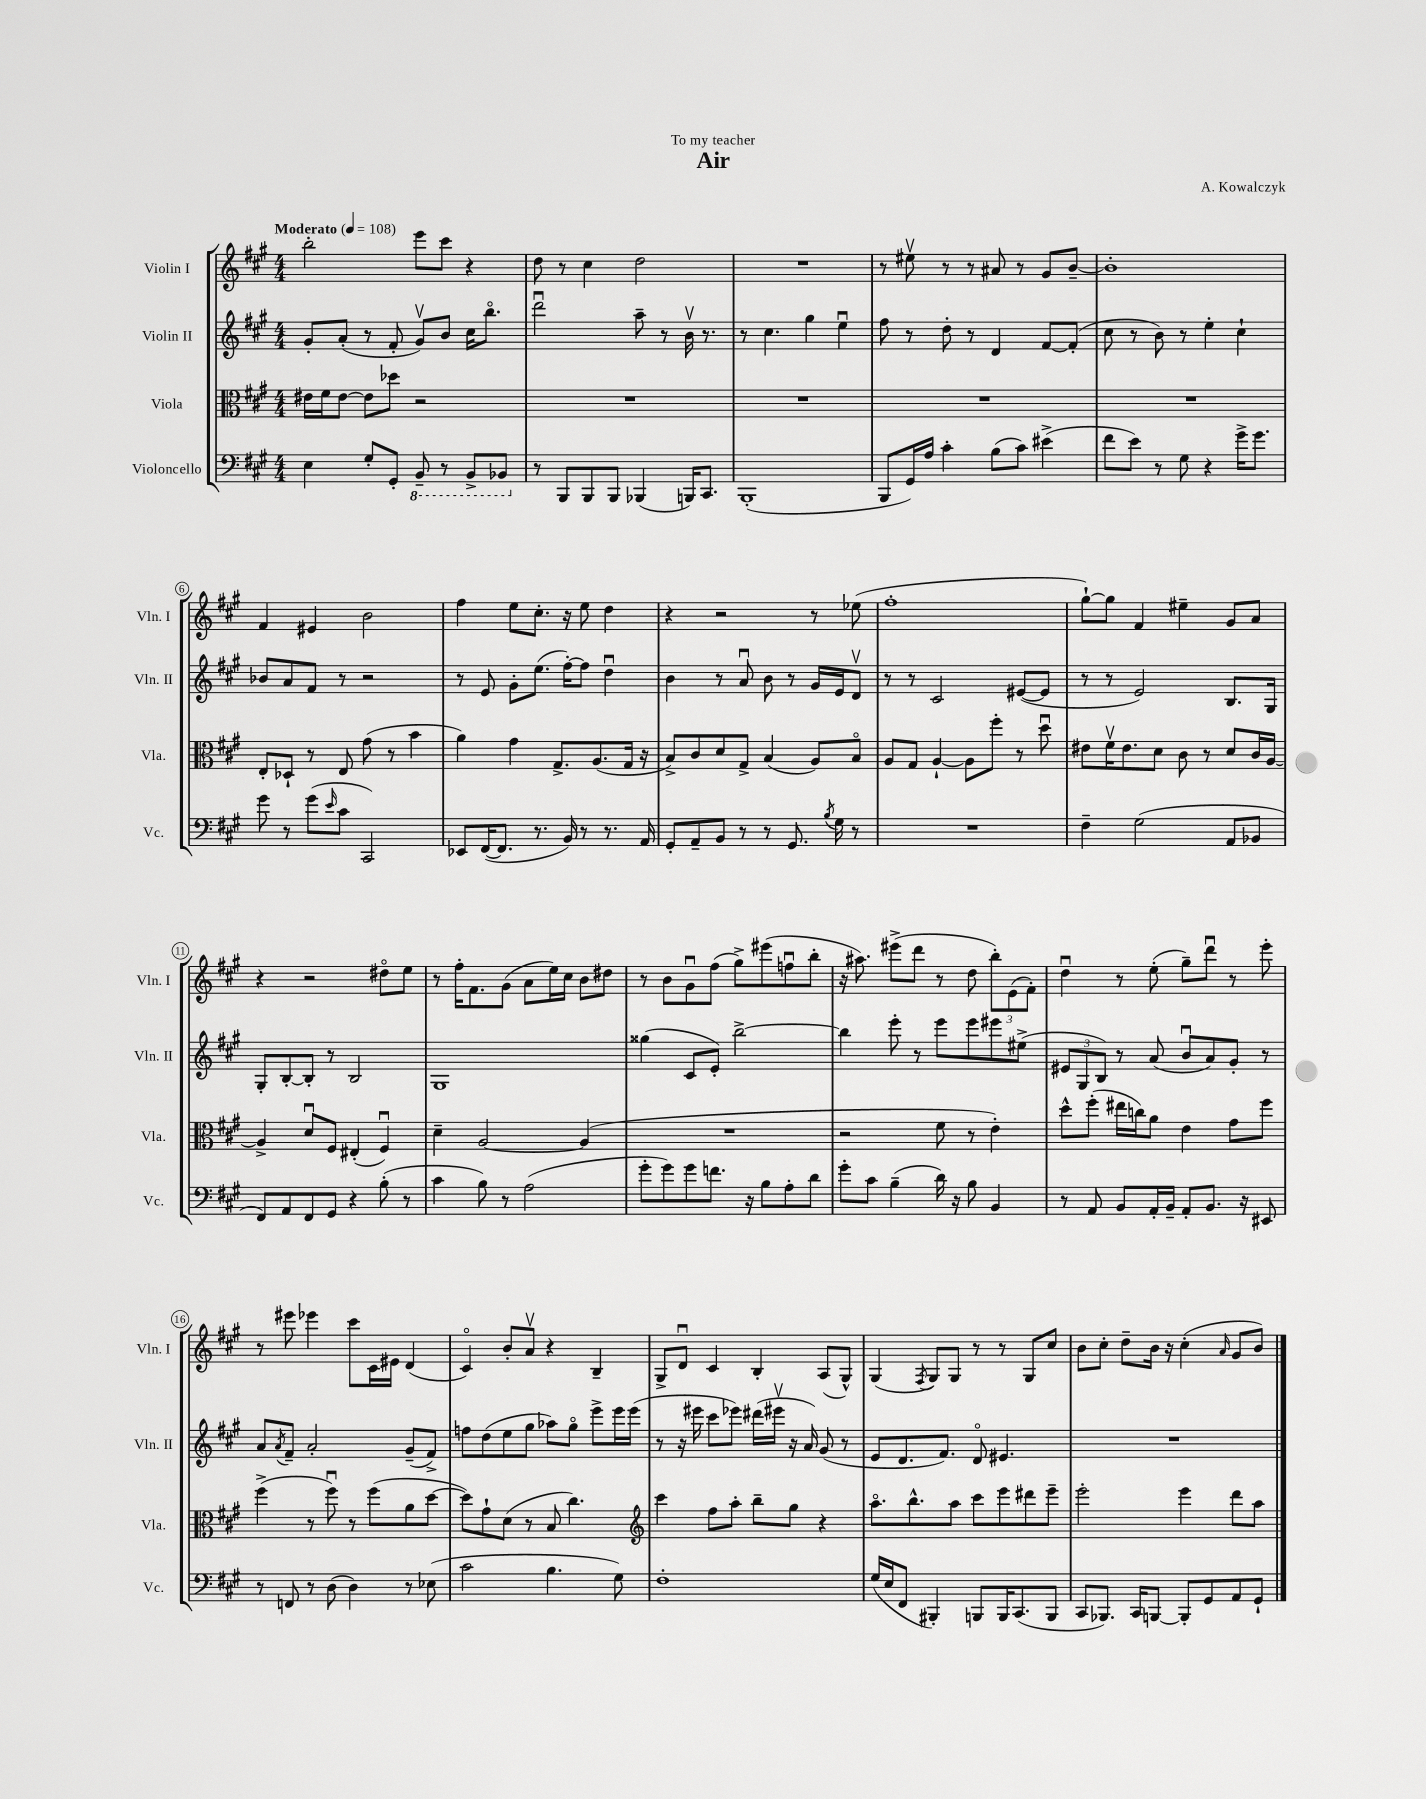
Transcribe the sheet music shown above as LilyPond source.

\header { title = "Air" composer = "A. Kowalczyk" dedication = "To my teacher" }
<<
\new StaffGroup <<
\new Staff = "s0" \with { instrumentName = "Violin I" shortInstrumentName = "Vln. I" } {
    \clef treble \key a \major \numericTimeSignature \time 4/4 \tempo "Moderato" 4 = 108
    b''2-. e'''8 cis'''8 r4 |
    d''8 r8 cis''4 d''2 |
    R1 |
    r8 eis''8\upbow r8 r8 ais'8 r8 gis'8 b'8~-- |
    b'1-. |
    fis'4 eis'4 b'2 |
    fis''4 e''8 cis''8.-. r16 e''8 d''4 |
    r4 r2 r8 ees''8( |
    fis''1-. |
    gis''8~-!) gis''8 fis'4 eis''4-- gis'8 a'8 |
    r4 r2 dis''8\flageolet e''8 |
    r8 fis''16-. fis'8. gis'8( a'8 e''16) cis''16 b'8 dis''8 |
    r8 b'8 gis'8\downbow fis''8( gis''8->) eis'''8( f''8\downbow b''8-. |
    r16 ais''8.) eis'''8->( d'''8 r8 d''8 \tuplet 3/2 { b''8-.) e'8( fis'8-.) } |
    d''4\downbow r8 e''8-.( gis''8--) d'''8\downbow r8 e'''8-. |
    r8 eis'''8 ees'''4 cis'''8 cis'16 eis'16 d'4( |
    cis'4\flageolet) b'8-. a'8\upbow r4 b4-- |
    gis8-> d'8\downbow cis'4 b4-. a8( gis8-^) |
    gis4( \acciaccatura { fis8 } gis8) gis8 r8 r8 gis8 cis''8 |
    b'8 cis''8-. d''8-- b'16 r16 cis''4-.( \grace { a'16 } gis'8 b'8) \bar "|." |
}
\new Staff = "s1" \with { instrumentName = "Violin II" shortInstrumentName = "Vln. II" } {
    \clef treble \key a \major \numericTimeSignature \time 4/4
    gis'8-. a'8-.( r8 fis'8-. gis'8\upbow) b'8 cis''16 b''8.\flageolet |
    d'''2\downbow a''8-- r8 b'16\upbow r8. |
    r8 cis''4. gis''4 e''4\downbow |
    fis''8 r8 d''8-. r8 d'4 fis'8~ fis'8-.( |
    cis''8 r8 b'8) r8 e''4-. cis''4-! |
    bes'8 a'8 fis'8 r8 r2 |
    r8 e'8 gis'8-. e''8.( fis''16~-.) fis''8 d''4\downbow |
    b'4 r8 a'8\downbow b'8 r8 gis'16 e'16 d'8\upbow |
    r8 r8 cis'2 eis'8~( eis'8 |
    r8 r8 e'2) b8. gis16 |
    gis8-. b8~-. b8-. r8 b2 |
    gis1 |
    gisis''4( cis'8 e'8-.) b''2~-> |
    b''4 e'''8-. r8 e'''8 e'''8 eis'''8 eis''8->( |
    \tuplet 3/2 { eis'8 gis8 b8) } r8 a'8( b'8\downbow a'8) gis'8-. r8 |
    a'8 \acciaccatura { a'8 } fis'8-- a'2-. gis'8--( fis'8->) |
    f''8 d''8( e''8 gis''8 aes''8) gis''8\flageolet e'''8-> e'''16 e'''16( |
    r8 r16 eis'''16 cis'''8 ees'''8) dis'''16( eis'''16\upbow r16 a'16) gis'8( r8 |
    e'8 d'8. fis'8.) d'8\flageolet eis'4. |
    R1 \bar "|." |
}
\new Staff = "s2" \with { instrumentName = "Viola" shortInstrumentName = "Vla." } {
    \clef alto \key a \major \numericTimeSignature \time 4/4
    eis'16 fis'16 eis'8~ eis'8 des''8 r2 |
    R1 |
    R1 |
    R1 |
    R1 |
    e8-. des8-! r8 e8 gis'8( r8 b'4 |
    a'4) gis'4 gis8.-> a8.( gis16 r16 |
    b8->) cis'8 d'8 gis8-> b4( a8) b8\flageolet |
    a8 gis8 a4~-! a8 fis''8-. r8 d''8\downbow |
    eis'8 fis'16\upbow eis'8. d'8 cis'8 r8 d'8 cis'16 a16~ |
    a4-> d'8\downbow fis8 eis4-.( fis4\downbow) |
    d'4-- a2~ a4( |
    R1 |
    r2 fis'8 r8 e'4-.) |
    d''8-^ fis''8-.( eis''16 c''16) a'8 e'4 gis'8 fis''8 |
    fis''4->( r8 fis''8\downbow) r8 fis''8( a'8 d''8~ |
    d''8) gis'8-! d'8( r8 b8 cis''4.) |
    \clef treble cis'''4 fis''8 a''8-. b''8-- gis''8 r4 |
    a''8.\flageolet b''8.-^ a''8 cis'''8 e'''8 dis'''8 e'''8-- |
    e'''2-. e'''4 d'''8 a''8 \bar "|." |
}
\new Staff = "s3" \with { instrumentName = "Violoncello" shortInstrumentName = "Vc." } {
    \clef bass \key a \major \numericTimeSignature \time 4/4
    e4 gis8-. gis,8-. \ottava #-1 b,,8-- r8 b,,8-> bes,,8 \ottava #0 |
    r8 b,,8 b,,8 b,,8 bes,,4( b,,16) cis,8. |
    b,,1-.( |
    b,,8 gis,16) a16 cis'4-. b8( cis'8) eis'4->( |
    fis'8 e'8) r8 gis8 r4 gis'16-> gis'8. |
    gis'8 r8 gis'8( \grace { e'16 } cis'8 cis,2) |
    ees,8 fis,16~( fis,8. r8. b,16) r8 r8. a,16 |
    gis,8-. a,8-- b,8 r8 r8 gis,8. \acciaccatura { b8 } gis16 r8 |
    R1 |
    fis4-- gis2( a,8 bes,8 |
    fis,8) a,8 fis,8 gis,8 r4 b8-.( r8 |
    cis'4 b8) r8 a2( |
    gis'8-. gis'8) gis'8 f'8. r16 b8 a8-. d'8 |
    gis'8-. cis'8 b4--( d'16) r16 b8 b,4 |
    r8 a,8 b,8 a,16-. b,16-- a,8-. b,8. r16 eis,8 |
    r8 f,8 r8 d8( d4) r8 ees8( |
    cis'2 b4. gis8) |
    fis1-. |
    gis16( e16 fis,8 bis,,4-.) b,,8 b,,16 cis,8.( b,,8 |
    cis,8 bes,,8.) cis,16 b,,8~ b,,8-. gis,8 a,8 gis,8-! \bar "|." |
}
>>
>>
\layout { \context { \Score \override BarNumber.stencil = #(make-stencil-circler 0.1 0.3 ly:text-interface::print) } }
